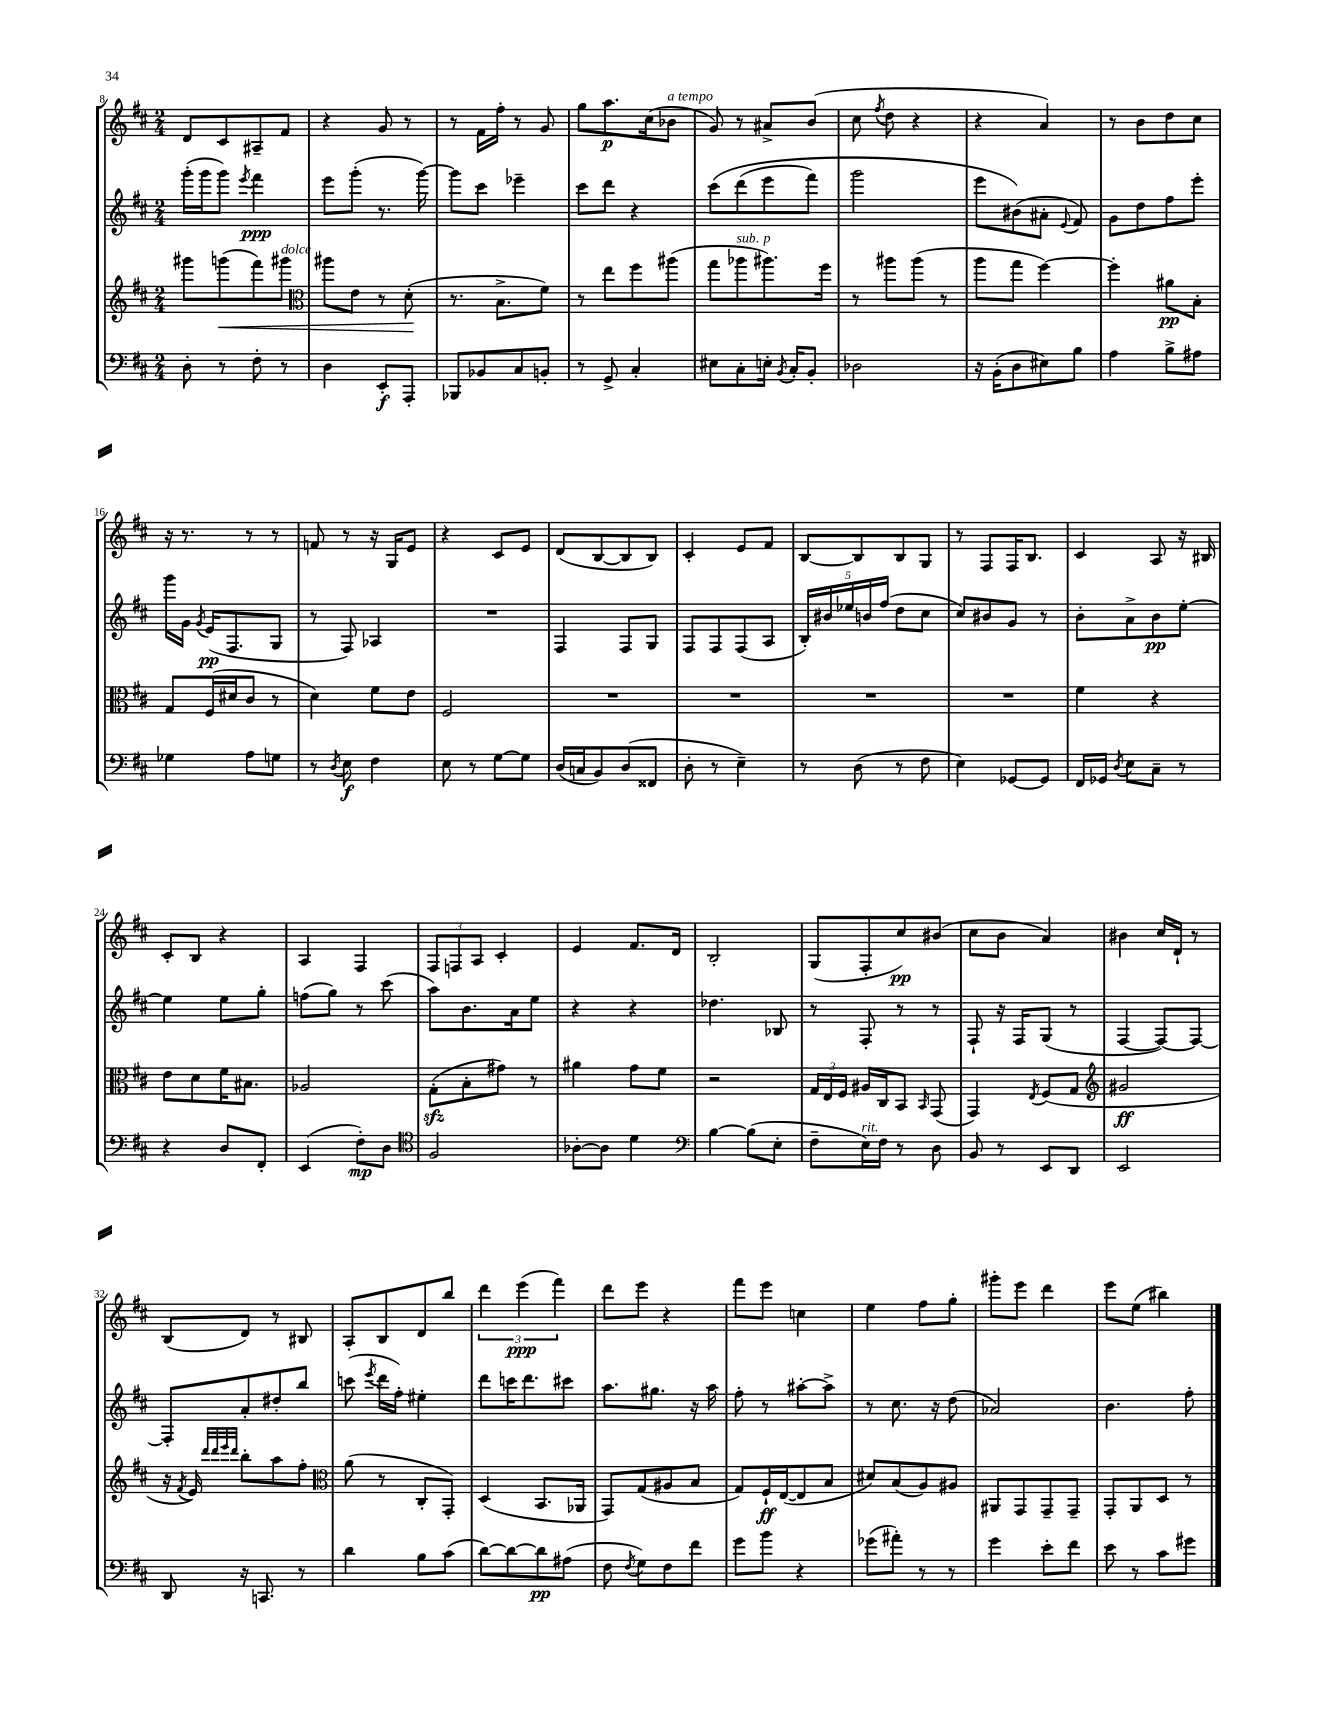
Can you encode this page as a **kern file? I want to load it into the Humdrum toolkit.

**kern	**dynam	**kern	**dynam	**kern	**dynam	**kern	**dynam
*part4	*part4	*part3	*part3	*part2	*part2	*part1	*part1
*staff4	*staff4	*staff3	*staff3	*staff2	*staff2	*staff1	*staff1
*clefF4	*	*clefG2	*	*clefG2	*	*clefG2	*
*k[f#c#]	*	*k[f#c#]	*	*k[f#c#]	*	*k[f#c#]	*
*M2/4	*	*M2/4	*	*M2/4	*	*M2/4	*
=8	=8	=8	=8	=8	=8	=8	=8
8D'\	.	8ggg#X\L	.	(16ggg'\LL	.	8d/L	.
.	.	.	.	16ggg\J	.	.	.
!	!	!	!LO:HP:b	!	!	!	!
8r	.	(8gggn\	<	8ggg\J)	.	8c#/	.
.	.	.	.	8qeee/	.	.	.
8F#'\	.	8fff#\)	.	4fff#\	ppp	8A#X~/	.
!	!	!LO:TX:a:i:t=dolce	!	!	!	!	!
8r	.	8ggg#X\J	.	.	.	8f#/J	.
=9	=9	=9	=9	=9	=9	=9	=9
*	*	*clefC3	*	*	*	*	*
4D\	.	8aa#X\L	.	8eee\L	.	4r	.
.	.	8e\J	.	(8ggg'\J	.	.	.
8EE'/L	f	8r	.	8.r	.	8g/	.
8AAA'/J	.	(8d'\	.	.	.	8r	.
.	.	.	.	[16ggg\)	.	.	.
.	.	.	[	.	.	.	.
=10	=10	=10	=10	=10	=10	=10	=10
8BBB-X/L	.	8.r	.	8ggg\L]	.	8r	.
8BB-X/	.	.	.	8ccc#\J	.	16f#\LL	.
.	.	8.B^\L	.	.	.	16ff#'\JJ	.
8C#/	.	.	.	4eee-X~\	.	8r	.
8BBn'/J	.	8f#\J)	.	.	.	8g/	.
=11	=11	=11	=11	=11	=11	=11	=11
8r	.	8r	.	8ccc#\L	.	8gg\L	.
8GG^/	.	8ee\L	.	8ddd\J	.	8.aa\	p
4C#'/	.	8ff#\	.	4r	.	.	.
.	.	.	.	.	.	(16cc#\k	.
!	!	!	!	!	!	!LO:TX:a:i:t=a tempo	!
.	.	(8aa#X\J	.	.	.	8b-X\J	.
=12	=12	=12	=12	=12	=12	=12	=12
8E#X\L	.	8gg\L	.	(8ccc#\L	.	8g/)	.
!	!	!LO:TX:a:i:t=sub. p	!	!	!	!	!
8C#'\	.	8aa-X\	.	(8ddd\	.	8r	.
16En'\Jk	.	8.aa#X\)	.	8eee\	.	8a#X^/L	.
8qBB/	.	.	.	.	.	.	.
16C#'/KL	.	.	.	.	.	.	.
8BB'/J	.	.	.	8fff#\J)	.	(8b/J	.
.	.	16ff#\Jk	.	.	.	.	.
=13	=13	=13	=13	=13	=13	=13	=13
2D-X\	.	8r	.	2ggg\	.	8cc#\	.
.	.	.	.	.	.	8qff#/	.
.	.	8aa#X\L	.	.	.	8dd\	.
.	.	(8aa#\J	.	.	.	4r	.
.	.	8r	.	.	.	.	.
=14	=14	=14	=14	=14	=14	=14	=14
16r	.	8aa\L	.	8eee\L	.	4r	.
(16BB'\KL	.	.	.	.	.	.	.
8D\	.	8gg\J	.	(8b#X\)	.	.	.
8E#X\)	.	[4ff#\)	.	8a#X'\J	.	4a/)	.
.	.	.	.	8qqe/	.	.	.
8B\J	.	.	.	8f#/)	.	.	.
=15	=15	=15	=15	=15	=15	=15	=15
4A\	.	4ff#'\]	.	8g\L	.	8r	.
.	.	.	.	8dd\	.	8b\L	.
8B^\L	.	8a#X\L	pp	8ff#\	.	8dd\	.
8A#X\J	.	8B'\J	.	8eee'\J	.	8cc#\J	.
!!LO:LB:g=z
=16	=16	=16	=16	=16	=16	=16	=16
4G-X\	.	8G/L	.	16ggg\LL	.	16r	.
.	.	.	.	16g\JJ	.	8.r	.
.	.	.	.	8qg/	.	.	.
.	.	(16F#/L	.	(16e/KL	pp	.	.
.	.	16d#X/J	.	8.F#/	.	.	.
8A\L	.	8c#/J	.	.	.	8r	.
8Gn\J	.	8r	.	8G/J	.	8r	.
=17	=17	=17	=17	=17	=17	=17	=17
8r	.	4d\)	.	8r	.	8fn/	.
8qD/	.	.	.	.	.	.	.
8E\	f	.	.	8F#/)	.	8r	.
4F#\	.	8f#\L	.	4A-X/	.	16r	.
.	.	.	.	.	.	16G/KL	.
.	.	8e\J	.	.	.	8e/J	.
=18	=18	=18	=18	=18	=18	=18	=18
8E\	.	2F#/	.	2r	.	4r	.
8r	.	.	.	.	.	.	.
[8G\L	.	.	.	.	.	8c#/L	.
8G\J]	.	.	.	.	.	8e/J	.
=19	=19	=19	=19	=19	=19	=19	=19
(16D/LL	.	2r	.	4F#/	.	(8d/L	.
16Cn/J	.	.	.	.	.	.	.
8BB/)	.	.	.	.	.	[8B/	.
(8D/	.	.	.	8F#/L	.	8B/]	.
8FF##X/J	.	.	.	8G/J	.	8B/J)	.
=20	=20	=20	=20	=20	=20	=20	=20
8D'\	.	2r	.	8F#/L	.	4c#'/	.
8r	.	.	.	8F#/	.	.	.
4E~\)	.	.	.	(8F#/	.	8e/L	.
.	.	.	.	8A/J	.	8f#/J	.
=21	=21	=21	=21	=21	=21	=21	=21
8r	.	2r	.	20B'/LL)	.	[8B/L	.
.	.	.	.	20b#X/	.	.	.
.	.	.	.	20ee-X/	.	.	.
(8D\	.	.	.	.	.	8B/]	.
.	.	.	.	20bn/	.	.	.
.	.	.	.	(20ff#/JJ	.	.	.
8r	.	.	.	8dd\L	.	8B/	.
8F#\	.	.	.	8cc#\J	.	8G/J	.
=22	=22	=22	=22	=22	=22	=22	=22
4E\)	.	2r	.	8cc#/L)	.	8r	.
.	.	.	.	8b#X/	.	8F#/L	.
[8GG-X/L	.	.	.	8g/J	.	16F#/K	.
.	.	.	.	.	.	8.B/J	.
8GG-/J]	.	.	.	8r	.	.	.
=23	=23	=23	=23	=23	=23	=23	=23
16FF#/LL	.	4f#\	.	8b'\L	.	4c#/	.
16GG-X/JJ	.	.	.	.	.	.	.
8qD/	.	.	.	.	.	.	.
8E\L	.	.	.	8a^\	.	.	.
8C#~\J	.	4r	.	8b\	pp	8A/	.
8r	.	.	.	[8ee'\J	.	16r	.
.	.	.	.	.	.	16B#X/	.
!!LO:LB:g=z
=24	=24	=24	=24	=24	=24	=24	=24
4r	.	8e\L	.	4ee\]	.	8c#'/L	.
.	.	8d\	.	.	.	8B/J	.
8D/L	.	16f#\K	.	8ee\L	.	4r	.
.	.	8.B#X\J	.	.	.	.	.
8FF#'/J	.	.	.	8gg'\J	.	.	.
=25	=25	=25	=25	=25	=25	=25	=25
(4EE/	.	2A-X/	.	(8ffn\L	.	4A/	.
.	.	.	.	8gg\J)	.	.	.
8F#'\L)	mp	.	.	8r	.	4F#/	.
8D\J	.	.	.	(8ccc#\	.	.	.
=26	=26	=26	=26	=26	=26	=26	=26
*clefC4	*	*	*	*	*	*	*
2F#/	.	(8Gzz'\L	.	8aa\L)	.	12F#/L	.
.	.	.	.	.	.	12Fn/	.
.	.	8B'\	.	8.b\	.	.	.
.	.	.	.	.	.	12A/J	.
.	.	8g#X\J)	.	.	.	4c#'/	.
.	.	.	.	16a\k	.	.	.
.	.	8r	.	8ee\J	.	.	.
=27	=27	=27	=27	=27	=27	=27	=27
[8A-X'\L	.	4a#X\	.	4r	.	4e/	.
8A-\J]	.	.	.	.	.	.	.
4d\	.	8g\L	.	4r	.	8.f#/L	.
.	.	8f#\J	.	.	.	.	.
.	.	.	.	.	.	16d/Jk	.
=28	=28	=28	=28	=28	=28	=28	=28
*clefF4	*	*	*	*	*	*	*
[4B\	.	2r	.	4.dd-X\	.	2B'/	.
(8B\L]	.	.	.	.	.	.	.
8E'\J	.	.	.	8B-X/	.	.	.
=29	=29	=29	=29	=29	=29	=29	=29
8F#~\L	.	24G/LL	.	8r	.	(8G/L	.
.	.	24E/	.	.	.	.	.
.	.	24F#/JJ	.	.	.	.	.
!LO:TX:a:i:t=rit.	!	!	!	!	!	!	!
16E\L)	.	16A#X/LL	.	8F#'/	.	8F#'/	.
16F#\JJ	.	16C#/J	.	.	.	.	.
8r	.	8BB/J	.	8r	.	8cc#/)	pp
.	.	16qqBB/	.	.	.	.	.
8D\	.	(8GG/	.	8r	.	(8b#X/J	.
=30	=30	=30	=30	=30	=30	=30	=30
8BB/	.	4GG/)	.	8F#`/	.	8cc#\L	.
8r	.	.	.	16r	.	8b\J	.
.	.	.	.	16F#/KL	.	.	.
.	.	8qE/	.	.	.	.	.
8EE/L	.	(8F#/L	.	(8G/J	.	4a/)	.
8DD/J	.	8G/J	.	8r	.	.	.
=31	=31	=31	=31	=31	=31	=31	=31
*	*	*clefG2	*	*	*	*	*
2EE/	.	2g#X/	ff	[4F#/	.	4b#X\	.
.	.	.	.	8F#/L_)	.	16cc#/LL	.
.	.	.	.	.	.	16d`/JJ	.
.	.	.	.	8F#/J_	.	8r	.
!!LO:LB:g=z
=32	=32	=32	=32	=32	=32	=32	=32
8DD/	.	16r	.	8F#'/L]	.	(8B/L	.
.	.	8qf#/	.	.	.	.	.
.	.	16e/)	.	.	.	.	.
.	.	32qqddd/LLL	.	.	.	.	.
.	.	32qqddd/	.	.	.	.	.
.	.	32qqeee/	.	.	.	.	.
.	.	32qqddd/JJJ	.	.	.	.	.
16r	.	8bb'\L	.	8a'/	.	8d/J)	.
8.CCn/	.	.	.	.	.	.	.
.	.	8aa\	.	8dd#X'/	.	8r	.
8r	.	8ff#'\J	.	8bb/J	.	8B#X/	.
=33	=33	=33	=33	=33	=33	=33	=33
*	*	*clefC3	*	*	*	*	*
4d\	.	(8a\	.	(8cccn\	.	8A'/L	.
.	.	.	.	8qeee/	.	.	.
.	.	8r	.	16ddd\LL	.	8B/	.
.	.	.	.	16ff#'\JJ)	.	.	.
8B\L	.	8C#'/L	.	4ee#X'\	.	8d/	.
(8c#\J	.	8GG'/J)	.	.	.	8bb/J	.
=34	=34	=34	=34	=34	=34	=34	=34
[8d\L)	.	(4D/	.	8ddd\L	.	6ddd\	.
8d\_	.	.	.	16cccn\K	.	.	.
.	.	.	.	.	.	(6eee\	ppp
.	.	.	.	8.ddd\	.	.	.
8d\]	pp	8.BB/L	.	.	.	.	.
.	.	.	.	.	.	6fff#\)	.
(8A#X\J	.	.	.	8ccc#X\J	.	.	.
.	.	16AA-X/Jk	.	.	.	.	.
=35	=35	=35	=35	=35	=35	=35	=35
8F#\	.	8GG/L)	.	8.aa\L	.	8ddd\L	.
8qF#/	.	.	.	.	.	.	.
8G\L)	.	(8G/	.	.	.	8eee\J	.
.	.	.	.	8.gg#X\J	.	.	.
8F#\	.	8A#X/	.	.	.	4r	.
8f#\J	.	8B/J	.	16r	.	.	.
.	.	.	.	16aa\	.	.	.
=36	=36	=36	=36	=36	=36	=36	=36
8g\L	.	8G/L)	.	8ff#'\	.	8fff#\L	.
8b\J	.	16F#`/L	ff	8r	.	8eee\J	.
.	.	([16E/J	.	.	.	.	.
4r	.	8E/]	.	[8aa#X'\L	.	4ccn\	.
.	.	8B/J	.	8aa#^\J]	.	.	.
=37	=37	=37	=37	=37	=37	=37	=37
(8g-X\L	.	8d#X/L)	.	8r	.	4ee\	.
8a#X'\J)	.	(8B/	.	8.cc#\	.	.	.
8r	.	8A/)	.	.	.	8ff#\L	.
.	.	.	.	16r	.	.	.
8r	.	8A#X/J	.	(8dd\	.	8gg'\J	.
=38	=38	=38	=38	=38	=38	=38	=38
4g\	.	8AA#X/L	.	2a-X/)	.	8ggg#X'\L	.
.	.	8GG/	.	.	.	8eee\J	.
8e'\L	.	8GG~/	.	.	.	4ddd\	.
8f#\J	.	8GG~/J	.	.	.	.	.
=39	=39	=39	=39	=39	=39	=39	=39
8e\	.	8GG'/L	.	4.b\	.	8eee\L	.
8r	.	8AA/	.	.	.	(8ee\J	.
8c#\L	.	8D/J	.	.	.	4bb#X\)	.
8g#X\J	.	8r	.	8ff#'\	.	.	.
==	==	==	==	==	==	==	==
*-	*-	*-	*-	*-	*-	*-	*-
